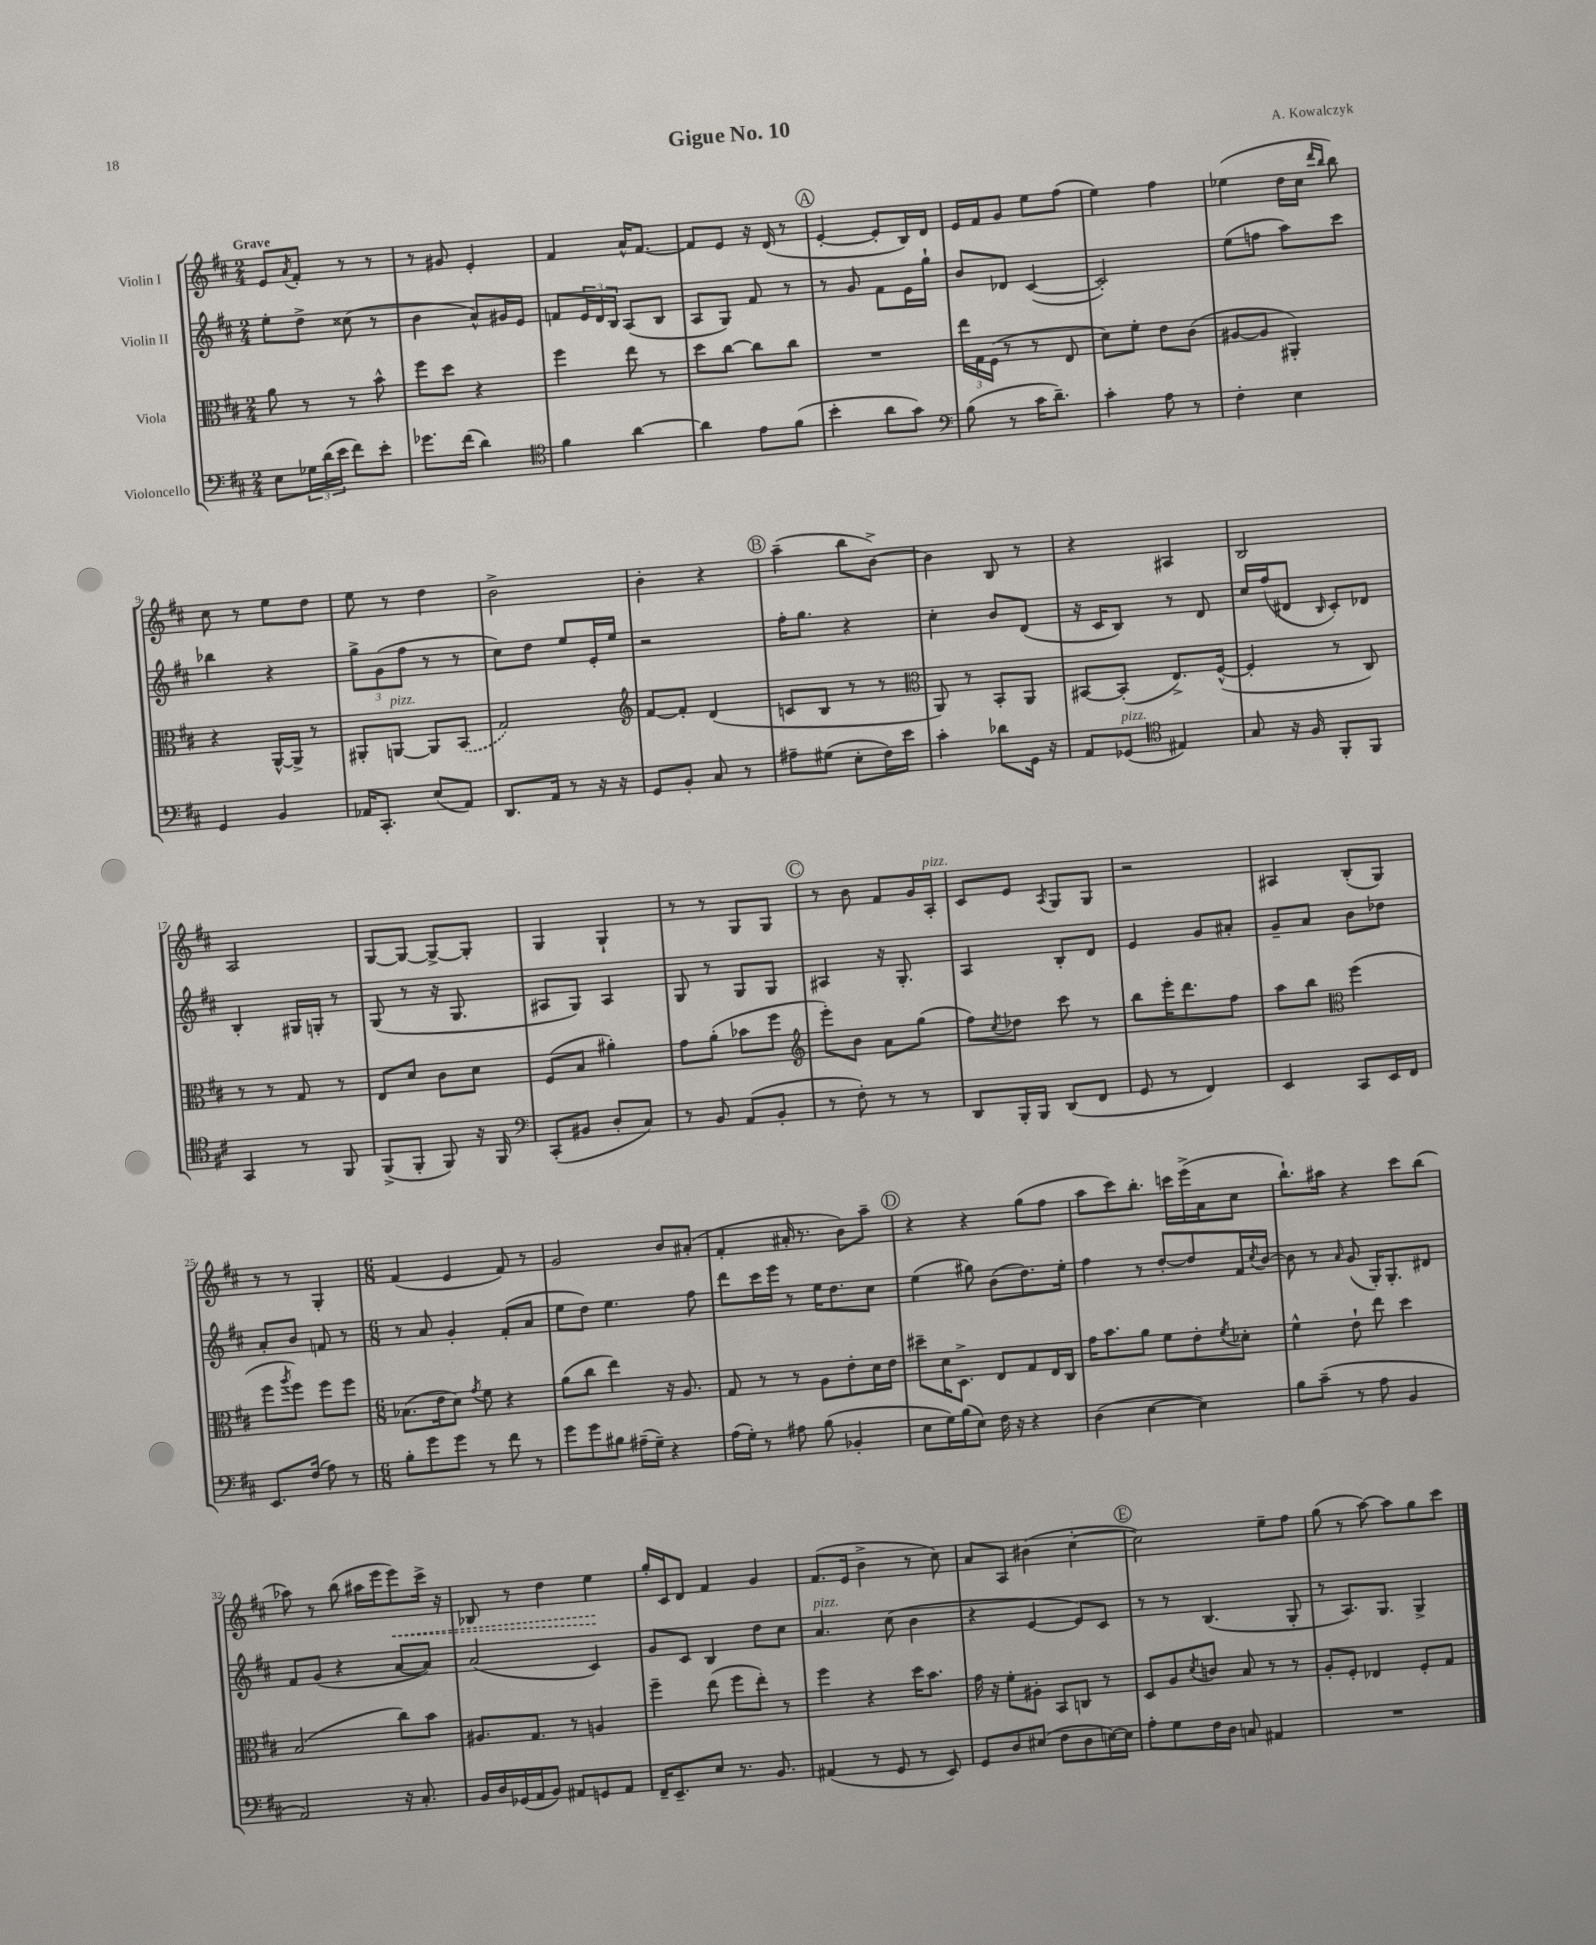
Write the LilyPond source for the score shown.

\header { title = "Gigue No. 10" composer = "A. Kowalczyk" }
<<
\new StaffGroup <<
\new Staff = "s0" \with { instrumentName = "Violin I" } {
    \clef treble \key d \major \numericTimeSignature \time 2/4 \tempo "Grave"
    e'8 \acciaccatura { a'8 } fis'8-. r8 r8 |
    r8 gis'8 e'4-. |
    fis'4 a'16-^ fis'8.~ |
    fis'8 e'8 r16 d'16( r8 |
    \mark \markup { \circle "A" } e'4~-. e'8-. b16) d'16 |
    e'16 fis'16 g'8 e''8 fis''8( |
    e''4) fis''4 |
    ees''4( d''16 cis''16 \grace { d'''16 b''16 } b''8) |
    cis''8 r8 e''8 d''8 |
    e''8 r8 d''4 |
    b'2-> |
    b'4-. r4 |
    \mark \markup { \circle "B" } a''4--( b''8 b'8~->) |
    b'4 b8 r8 |
    r4 ais4 |
    b2 |
    a2 |
    g8~ g8~ g8~-> g8-. |
    g4 g4-! |
    r8 r8 g8 g8 |
    \mark \markup { \circle "C" } r8 b'8 fis'8 g'16 a16-.^\markup { \italic "pizz." } |
    cis'8 e'8 \acciaccatura { a8 } g8 g8 |
    r2 |
    ais4 b8-.( g8) |
    r8 r8 g4-. |
    \numericTimeSignature \time 6/8 fis'4( e'4 fis'8) r8 |
    g'2 b'8 ais'8-.( |
    fis'4-. ais'16-. r8. b'8) a''8-- |
    \mark \markup { \circle "D" } r4 r4 g''8( fis''8 |
    a''8 cis'''8) b''8.-. c'''16 e'''16->( a'16 cis''8 |
    b''8.-!) ais''16 r4 cis'''8 b''8( |
    aes''8) r8 b''8( ais''16 e'''16 \once \override Hairpin.style = #'dashed-line e'''8\<) cis'''16-> r16 |
    bes8 r8 d''4 e''4\! |
    g''16-. cis'16 d'8 fis'4 g'4 |
    fis'8.( e'16 b'4-> r8 cis''8) |
    a'8 a8 bis'4( cis''4~-. |
    \mark \markup { \circle "E" } cis''2) e''8-- fis''8 |
    g''8( r8 a''8~) a''8 g''8 cis'''8 \bar "|." |
}
\new Staff = "s1" \with { instrumentName = "Violin II" } {
    \clef treble \key d \major \numericTimeSignature \time 2/4
    e''8-. d''8-> cisis''8( r8 |
    b'4 a'8-^) gis'16 e'16 |
    f'8 \tuplet 3/2 { e'16 d'16 b16 } a8( b8 |
    a8 g8) fis'8 r8 |
    \mark \markup { \circle "A" } r8 g'8 fis'8 e'16 g''16-! |
    b'8 des'8 cis'4~( |
    cis'2-.) |
    e''8( f''8 a''8) cis'''8 |
    bes''4 r4 |
    \tuplet 3/2 { g''8-> g'8( fis''8 } r8 r8 |
    cis''8) d''8 e''8 e'16-. e''16 |
    r2 |
    \mark \markup { \circle "B" } fis''16-. g''8. r4 |
    cis''4-. b'8 d'8( |
    r16 cis'16 b8) r8 d'8 |
    cis''16 fis''16( dis'8 \grace { b16 } cis'8-.) des'8 |
    b4-. gis16 g16-. r8 |
    g8( r8 r16 g8. |
    ais8 g8) ais4 |
    g8 r8 g8 g8 |
    \mark \markup { \circle "C" } ais4 r16 g8.-. |
    a4 b8-. d'8 |
    e'4 g'8 ais'8-. |
    g'8-- a'8 b'8 des''8 |
    a'8-. b'8 f'8 r8 |
    \numericTimeSignature \time 6/8 r8 a'8 g'4-. fis'8-.( a'8 |
    e''8 d''8) e''4. fis''8 |
    d'''8 cis'''16 e'''16 r8 e''16 d''8. cis''8 |
    \mark \markup { \circle "D" } e''4( gis''8) b'8( d''8.) e''16-. |
    fis''4 r8 d''8~-. d''8 fis'16 \acciaccatura { cis''8 } b'16~ |
    b'8 r8 \grace { a'16 } g'8( g16-.) g8.-. dis'8 |
    fis'8 g'8( r4 a'8~ a'8) |
    a'2( cis'4) |
    g'8 cis'8 b4 d''8 cis''8 |
    a'4.^\markup { \italic "pizz." } cis''8( b'4 |
    r4 e'4~ e'8) cis'8 |
    \mark \markup { \circle "E" } r8 r8 b4.( g8-. |
    r8 a8.) g8. g4-> \bar "|." |
}
\new Staff = "s2" \with { instrumentName = "Viola" } {
    \clef alto \key d \major \numericTimeSignature \time 2/4
    a'8 r8 r8 b'8-^ |
    fis''8 d''8 r4 |
    fis''4 e''8 r8 |
    d''8 cis''8~ cis''8 cis''8 |
    \mark \markup { \circle "A" } R2 |
    \tuplet 3/2 { e''16 g16 fis16( } r8 r8 e8 |
    d'8) fis'8-. e'8 cis'8( |
    ais8~ ais8 ais,4-.) |
    r4 a,16~-^ a,16-> r8 |
    ais,8-. a,8~^\markup { \italic "pizz." } a,8 \once \slurDashed b,8( |
    g2) |
    \clef treble fis'8~ fis'8-. d'4( |
    \mark \markup { \circle "B" } c'8 b8 r8 r8 |
    \clef alto a,8) r8 b,8-. a,8 |
    bis,8~ bis,8-.( e8.->) fis16~-^( |
    fis4-. r8 cis8) |
    r8 r8 g8 r8 |
    e8 d'8 cis'8 d'8 |
    fis8( b8 ais'4-.) |
    g'8 a'8-.( bes'8 fis''8 |
    \mark \markup { \circle "C" } \clef treble e'''8-.) b'8 a'8 g''8( |
    fis''8) \acciaccatura { cis''8 } des''8 cis'''8 r8 |
    b''8 e'''16-. d'''8. fis''8 |
    a''8 b''8 \clef alto fis''4( |
    fis''8 \acciaccatura { a''8 } fis''8) fis''8 fis''8 |
    \numericTimeSignature \time 6/8 bes8.( e'16 d'8) \acciaccatura { g'8 } fis'8 r4 |
    a'8( cis''8 e''4) r16 a8. |
    g8 r8 r8 a8 e'8-. d'16 e'16 |
    \mark \markup { \circle "D" } dis''8-- d'16 d8.-> e8 g8 e16 cis16 |
    g'16 b'8. a'8 fis'8 e'8-. \acciaccatura { fis'8 } des'8-. |
    fis'4-^ e'8-! e''8 d''4 |
    b2( cis''8) b'8 |
    ais8. g8. r8 a4 |
    fis''4-- e''8( fis''8 e''8-.) r8 |
    fis''4 r4 d''16 b'8. |
    g'16 r16 fis'8-. ais8-. b,8 c8 r8 |
    \mark \markup { \circle "E" } d8 a8 \acciaccatura { d'8 } c'8 b8 r8 r8 |
    a8-. fis8-. ees4 fis8-. g8 \bar "|." |
}
\new Staff = "s3" \with { instrumentName = "Violoncello" } {
    \clef bass \key d \major \numericTimeSignature \time 2/4
    e8 \tuplet 3/2 { ges16 d'16( e'16 } fis'8) e'8-. |
    ges'8. fis'16( d'4) |
    \clef tenor fis'4 a'4~ |
    a'4 e'8 fis'8( |
    \mark \markup { \circle "A" } b'4-. a'8 g'8) |
    \clef bass b8( r8 cis'16 d'8.--) |
    cis'4-. a8 r8 |
    fis4-. e4 |
    g,4 b,4 |
    aes,16 cis,8.-. e8( aes,8) |
    d,8. a,16 r8 r16 r16 |
    g,8 b,8-. cis8 r8 |
    \mark \markup { \circle "B" } ais8-- gis8( e8-. fis16) e'16 |
    cis'4-. des'8 g,16 r16 |
    a,8 ges,8^\markup { \italic "pizz." }( \clef tenor eis4) |
    g8 r16 fis16 fis,8-. fis,8 |
    g,4 r8 fis,8 |
    fis,8->( fis,8-. fis,8) r16 fis,16 |
    \clef bass cis,8-.( bis,8 d8-. cis8) |
    r8 b,8 a,8( b,8-. |
    \mark \markup { \circle "C" } r8 fis8-.) r8 r8 |
    d,8 b,,16-. b,,16 d,8( fis,8 |
    g,8 r8 fis,4) |
    e,4 cis,8 e,16 fis,16 |
    e,8. fis16( a8) r8 |
    \numericTimeSignature \time 6/8 b8-. g'8 g'8 r8 fis'8 r8 |
    g'8 g'8 bis8 ais16--( g16--) r4 |
    a16( g16-.) r8 ais8 b8( bes,4-. |
    \mark \markup { \circle "D" } e8 g16) b16( e8) fis16 r16 r4 |
    d4( e4~ e4) |
    b8 cis'8--( r8 a8 b,4 |
    a,2) r16 cis8.-. |
    b,16 d16 ges,16( a,16 b,8) ais,8 g,8 ais,8 |
    fis,16-- e,8.-- e8 r8. b,8. |
    ais,4( r8 g,8 r8 e,8) |
    g,8 d8 eis8( fis8 d8 e16~) e16 |
    \mark \markup { \circle "E" } a8-. g8 fis16 d16 c8 ais,4 |
    R2. \bar "|." |
}
>>
>>
